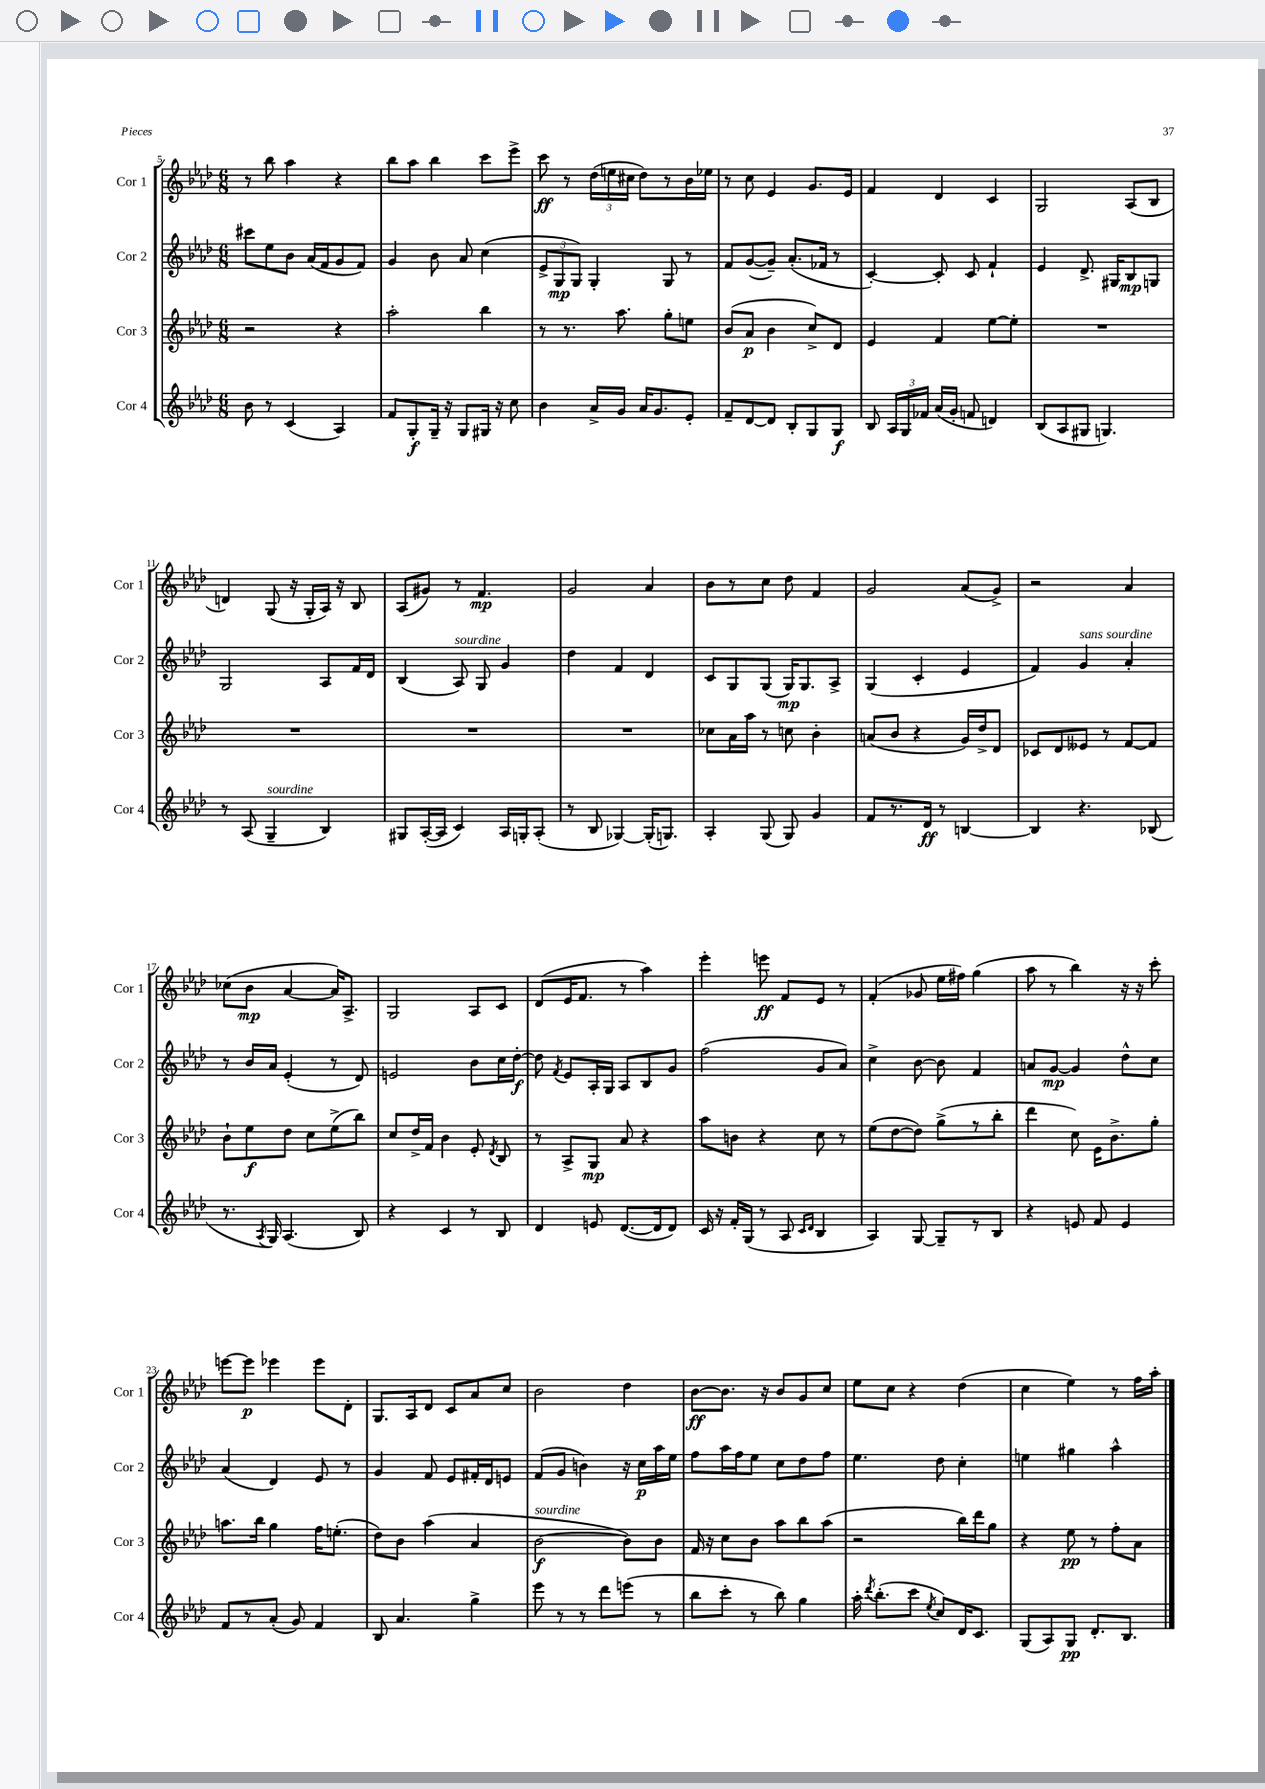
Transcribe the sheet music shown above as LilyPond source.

<<
\new StaffGroup <<
\new Staff = "s0" \with { instrumentName = "Cor 1" shortInstrumentName = "Cor 1" } {
    \clef treble \key aes \major \numericTimeSignature \time 6/8
    \autoBeamOff r8 bes''8 aes''4 r4 |
    bes''8[ aes''8] bes''4 c'''8[ ees'''8]-> |
    c'''8\ff r8 \tuplet 3/2 { des''16[( e''16 cis''16] } des''8[) r8 bes'16 ees''16] |
    r8 c''8 ees'4 g'8.[ ees'16] |
    f'4 des'4 c'4 |
    g2 aes8[( bes8] |
    d'4) g8( r16 g16[-. aes16]) r16 bes8 |
    aes8[( gis'8]) r8 f'4.\mp |
    g'2 aes'4 |
    bes'8[ r8 c''8] des''8 f'4 |
    g'2 aes'8[( g'8]->) |
    r2 aes'4 |
    ces''8[( bes'8]\mp aes'4~ aes'16[) aes8.]-> |
    g2 aes8[ c'8] |
    des'8[( ees'16 f'8.] r8 aes''4) |
    ees'''4-. e'''8\ff f'8[ ees'8] r8 |
    f'4-.( ges'8 ees''16[ fis''16]) g''4( |
    aes''8 r8 bes''4) r16 r16 c'''8-. |
    e'''8[~ e'''8]\p ees'''4 ees'''8[ des'8]-. |
    g8.[ aes16 des'8] c'8[ aes'8 c''8] |
    bes'2 des''4 |
    bes'8[~\ff bes'8.] r16 bes'8[ g'8 c''8] |
    ees''8[ c''8] r4 des''4( |
    c''4 ees''4) r8 f''16[ aes''16]-. \bar "|." |
}
\new Staff = "s1" \with { instrumentName = "Cor 2" shortInstrumentName = "Cor 2" } {
    \clef treble \key aes \major \numericTimeSignature \time 6/8
    \autoBeamOff cis'''8[ ees''8 bes'8] aes'16[( f'16 g'8 f'8]) |
    g'4 bes'8 aes'8 c''4( |
    \tuplet 3/2 { ees'8[-> g8\mp g8]) } g4-. g8 r8 |
    f'8[ g'8~( g'8]--) aes'8.[-.( fes'16] r8 |
    c'4~-.) c'8-. c'8 f'4-! |
    ees'4 des'8.-> gis16[ bes8\mp g8] |
    g2 aes8[ f'16 des'16] |
    bes4( aes8^\markup { \italic "sourdine" }) g8 g'4 |
    des''4 f'4 des'4 |
    c'8[ g8 g8]( g16[\mp) g8. aes8]-> |
    g4( c'4-. ees'4 |
    f'4) g'4^\markup { \italic "sans sourdine" } aes'4-. |
    r8 bes'16[ aes'16] ees'4-.( r8 des'8) |
    e'2 bes'8[ c''16 des''16]~-.\f |
    des''8 \acciaccatura { f'8 } ees'8[ aes16-. g16] aes8[ bes8 g'8] |
    f''2( g'8[ aes'8]) |
    c''4-> bes'8~ bes'8 f'4 |
    a'8[ g'8]~\mp g'4 des''8[-^ c''8] |
    aes'4( des'4) ees'8 r8 |
    g'4 f'8 ees'8[ fis'16-. des'16 e'8] |
    f'8[( g'8] b'4) r16 c''16[\p aes''16 ees''16] |
    f''8[ aes''16 f''16 ees''8] c''8[ des''8 f''8] |
    ees''4. des''8 c''4-. |
    e''4 gis''4 aes''4-^ \bar "|." |
}
\new Staff = "s2" \with { instrumentName = "Cor 3" shortInstrumentName = "Cor 3" } {
    \clef treble \key aes \major \numericTimeSignature \time 6/8
    \autoBeamOff r2 r4 |
    aes''2-. bes''4 |
    r8 r8. aes''8. g''8[-. e''8] |
    bes'8[( aes'8]\p bes'4 c''8[->) des'8] |
    ees'4 f'4 ees''8[~ ees''8]-. |
    R2. |
    R2. |
    R2. |
    R2. |
    ces''8[ aes'16 aes''16] r8 c''8 bes'4-. |
    a'8[( bes'8] r4 g'16[) des''16-> des'8] |
    ces'8[ des'8 eeses'8] r8 f'8[~ f'8] |
    bes'8[-! ees''8\f des''8] c''8[ ees''8->( bes''8]) |
    c''8[ des''16-> f'16] bes'4 ees'8-. \acciaccatura { des'8 } bes8 |
    r8 aes8[-> g8]\mp aes'8 r4 |
    aes''8[ b'8] r4 c''8 r8 |
    ees''8[( des''8~ des''8]) g''8[->( r8 bes''8]-. |
    des'''4 c''8) ees'16[ bes'8.-> g''8]-. |
    a''8.[ bes''16] g''4 f''16[ e''8.]-.( |
    des''8[) bes'8] aes''4( aes'4 |
    bes'2~\f^\markup { \italic "sourdine" } bes'8[) bes'8] |
    f'16 r16 c''8[ bes'8] aes''8[ bes''8 aes''8]( |
    r2 bes''16[) des'''16 g''8] |
    r4 ees''8\pp r8 f''8[-. aes'8] \bar "|." |
}
\new Staff = "s3" \with { instrumentName = "Cor 4" shortInstrumentName = "Cor 4" } {
    \clef treble \key aes \major \numericTimeSignature \time 6/8
    \autoBeamOff bes'8 r8 c'4( aes4) |
    f'8[ g8-.\f g16]-- r16 g8[ gis16] r16 c''8 |
    bes'4 aes'16[-> g'16] aes'16[ g'8. ees'8]-. |
    f'8[-- des'8~ des'8] bes8[-. g8 g8]\f |
    bes8 \tuplet 3/2 { aes16[ g16 fes'16] } aes'16[( g'16]-. f'8 d'4) |
    bes8[( aes8 gis8] g4.) |
    r8 aes8( g4--^\markup { \italic "sourdine" } bes4) |
    gis8[ aes16~-.( aes16] c'4) aes16[ g16-. aes8]-.( |
    r8 bes8 ges4~) ges16[-.( g8.]) |
    aes4-. g8( g8) g'4 |
    f'8[ r8. des'16]\ff r8 b4~ |
    b4 r4. bes8( |
    r8. \acciaccatura { aes8 } g16) aes4.( bes8) |
    r4 c'4 r8 bes8 |
    des'4 e'8 des'8.[~( des'16 des'8]) |
    c'16 r16 f'16[-. g16]( r8 aes8 \grace { c'16[ des'16] } bes4 |
    aes4) g8~ g8[-- r8 bes8] |
    r4 e'8 f'8 e'4 |
    f'8[ r8 aes'8]-.( g'8) f'4 |
    bes8 aes'4. g''4-> |
    ees'''8 r8 r8 des'''8[ e'''8]( r8 |
    bes''8[ c'''8]-. r8 bes''8) g''4 |
    aes''16-. \acciaccatura { des'''8 } bes''8.[-.( c'''8] \acciaccatura { ees''8 } c''8[) des'16 c'8.] |
    g8[( aes8) g8]\pp des'8.[-. bes8.] \bar "|." |
}
>>
>>
\layout { \context { \Score currentBarNumber = #5 } }
